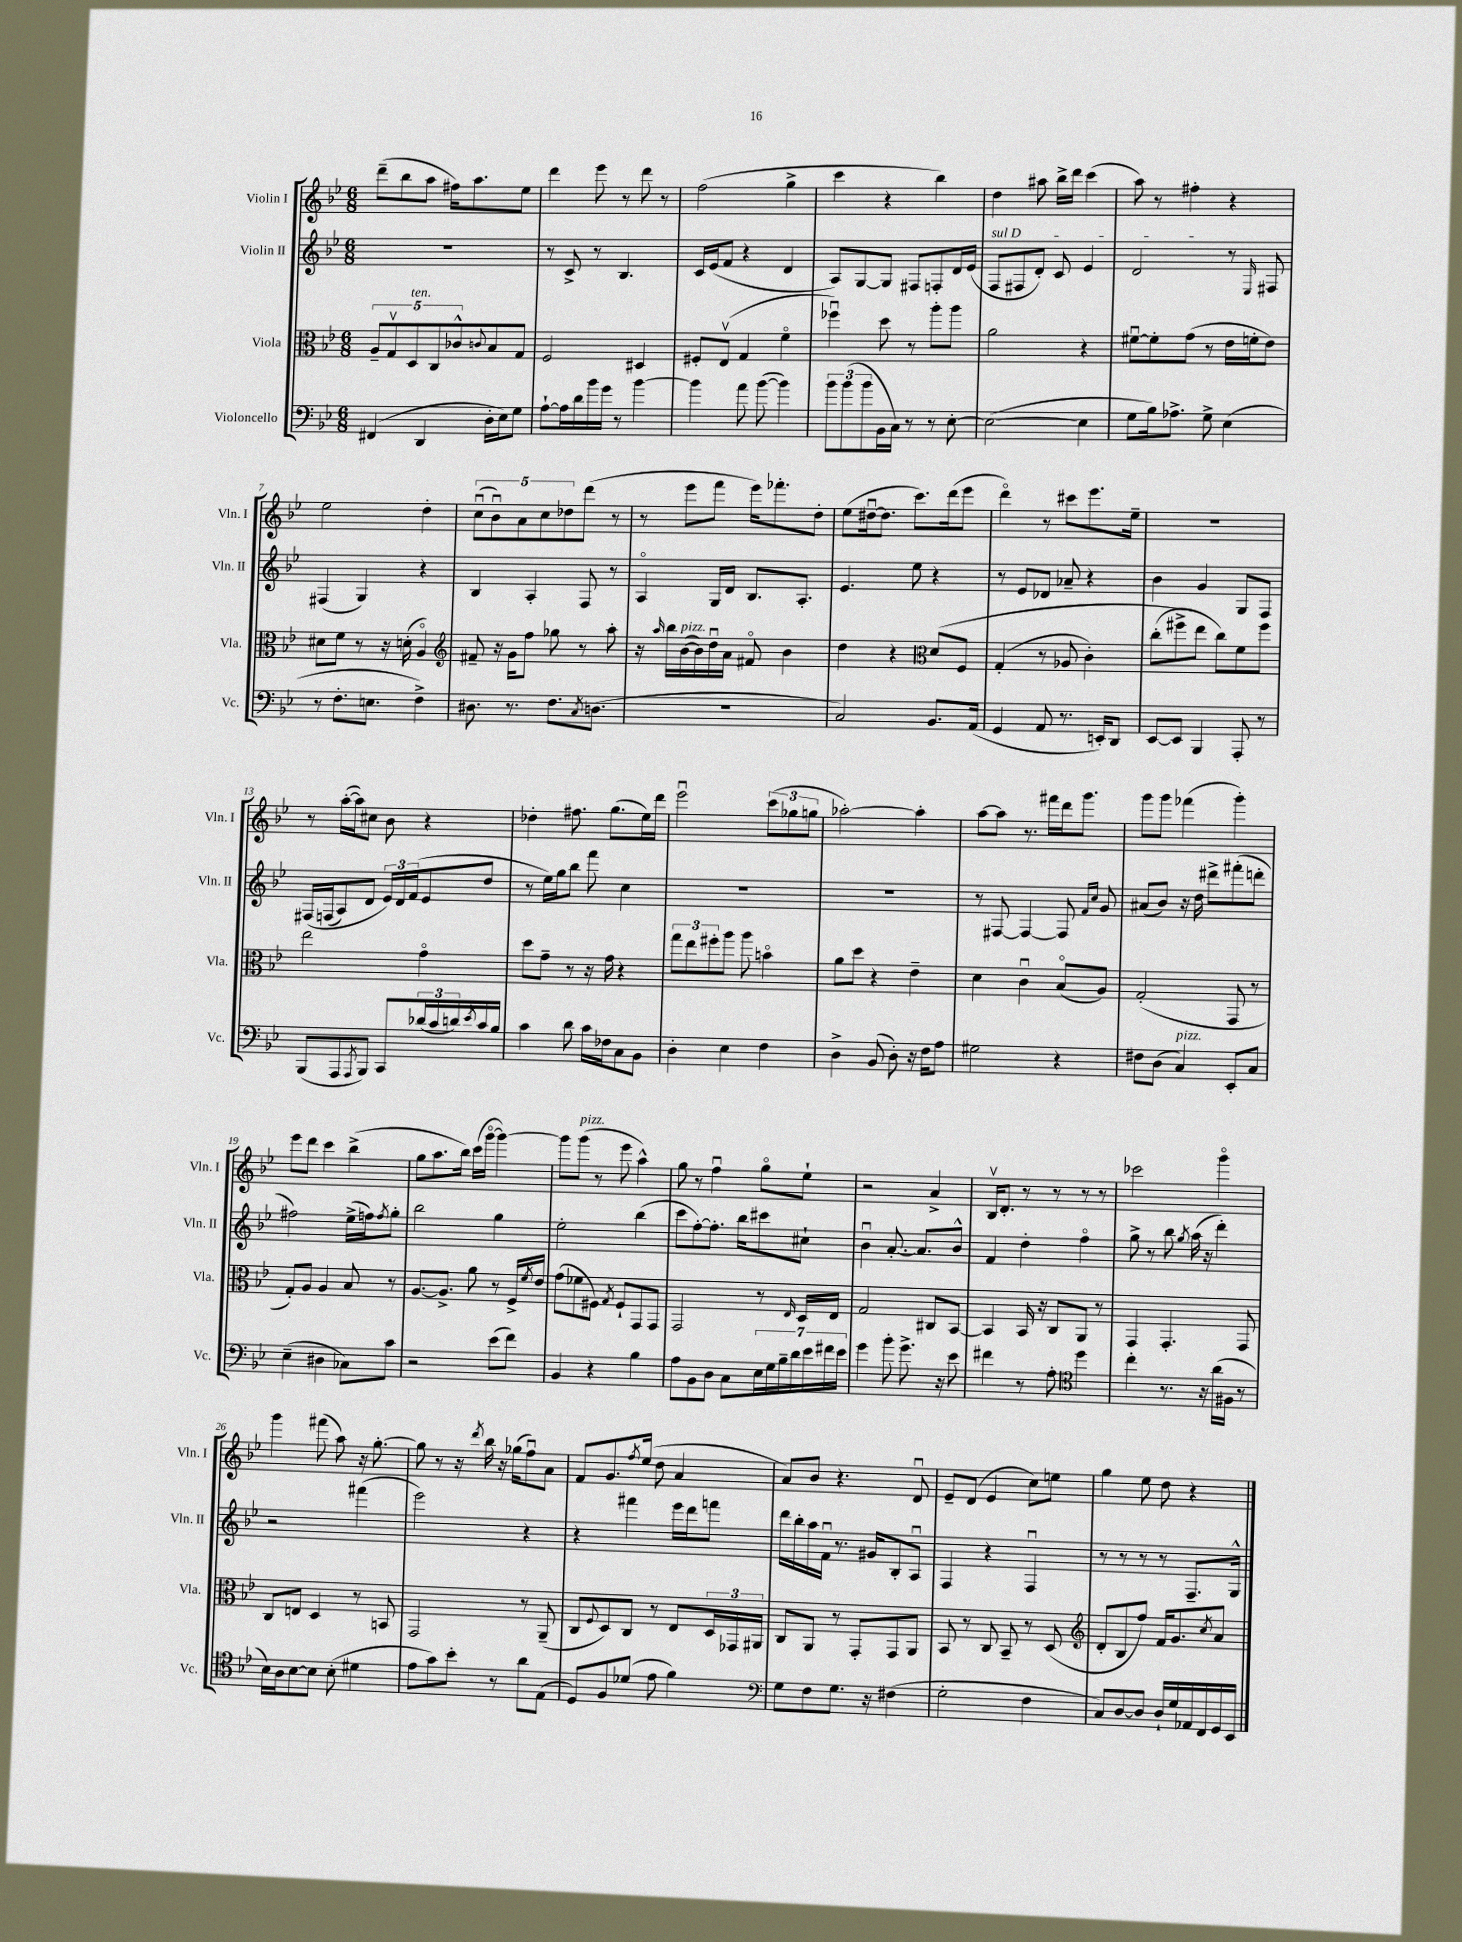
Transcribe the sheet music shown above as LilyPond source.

<<
\new StaffGroup <<
\new Staff = "s0" \with { instrumentName = "Violin I" shortInstrumentName = "Vln. I" } {
    \clef treble \key bes \major \numericTimeSignature \time 6/8
    d'''8--( bes''8 a''8 fis''16) a''8. ees''8 |
    d'''4 ees'''8 r8 d'''8 r8 |
    f''2( g''4-> |
    c'''4 r4 bes''4) |
    d''4 ais''8 bes''16-> d'''16 c'''4( |
    a''8) r8 fis''4-. r4 |
    ees''2 d''4-. |
    \tuplet 5/4 { c''8\downbow( bes'8\downbow) a'8 c''8 des''8 } d'''8( r8 |
    r8 ees'''8 f'''8 ees'''16) fes'''8.-. d''8-. |
    ees''8( dis''16~\downbow dis''8. c'''8.) d'''16( ees'''8 |
    d'''4\flageolet) r8 cis'''8 ees'''8. ees''16-- |
    R2. |
    r8 a''16~-.( a''16) cis''8 bes'8 r4 |
    des''4-. fis''8. g''8.( ees''16) d'''16 |
    ees'''2\downbow \tuplet 3/2 { c'''8( ges''8 g''8 } |
    aes''2~-.) aes''4-. |
    a''8~ a''8 r8. fis'''16 d'''16 g'''8. |
    g'''8 g'''8 fes'''4( g'''4-.) |
    ees'''8 d'''8 c'''4 bes''4->( |
    g''8 a''8. bes''16) c'''16( g'''16~\flageolet g'''4~) |
    g'''8 g'''8^\markup { \italic "pizz." }( r8 ees'''8 a''4-^) |
    g''8 r8 f''4\downbow g''8\flageolet ees''8-! |
    r2 a'4-> |
    bes16\upbow d'8.-. r8 r8 r8 r8 |
    ces'''2 g'''4\flageolet |
    g'''4 fis'''8( a''8) r16 g''8.~-. |
    g''8 r8 r16 \acciaccatura { d'''8 } bes''16 r16 ges''16( f''8\downbow) a'8 |
    f'8 g'8. \acciaccatura { f''8 } ees''16( d''8 a'4 |
    a'8) bes'8 r4. d'8\downbow |
    ees'8-- d'8( ees'4 c''8) e''8 |
    g''4 ees''8 d''8 r4 \bar "|." |
}
\new Staff = "s1" \with { instrumentName = "Violin II" shortInstrumentName = "Vln. II" } {
    \clef treble \key bes \major \numericTimeSignature \time 6/8
    R2. |
    r8 c'8-> r8 bes4. |
    c'16 ees'16( f'8 r4 d'4 |
    a8) g8~ g8 fis8 f8-. d'16 ees'16( |
    \once \override TextSpanner.bound-details.left.text = \markup { \italic "sul D" } f8\startTextSpan fis8 d'8-.) c'8 ees'4 |
    d'2\stopTextSpan r8 \grace { ees16 } fis8 |
    fis4( g4) r4 |
    bes4 a4-. f8 r8 |
    a4\flageolet g16 d'16 bes8. a8.-. |
    ees'4. ees''8 r4 |
    r8 ees'8 des'8 aes'8-- r4 |
    bes'4 g'4 g8 f8 |
    fis16\( f16( a8) d'8 \tuplet 3/2 { ees'16\) d'16 f'16( } ees'8 d''8 |
    r8 ees''16) g''16 bes''8 f'''8 c''4 |
    R2. |
    R2. |
    r8 fis8~ fis4~ fis8 \grace { f'16 c''16 } g'8 |
    ais'8( bes'8) r16 d''16 dis'''8-> fis'''8-.( d'''8-. |
    fis''2) ees''16->( f''16) \acciaccatura { f''8 } g''8-. |
    bes''2 g''4 |
    ees''2-. bes''4( |
    c'''8 f''8~-.) f''8.-. bes''16 cis'''8 cis''8-! |
    bes'4\downbow a'8.~-. a'8. bes'8-^ |
    f'4 d''4-. f''4\flageolet |
    g''8-> r8 bes''8 \acciaccatura { g''8 } a''16( r16 d'''4-.) |
    r2 fis'''4( |
    ees'''2) r4 |
    r4 fis'''4 ees'''16 d'''16 f'''8 |
    d'''16 bes''16-. a''16 f'16\downbow r8. gis'16 bes8-. a8\downbow |
    f4 r4 f4\downbow |
    r8 r8 r8 r8 f8.-- g16-^ \bar "|." |
}
\new Staff = "s2" \with { instrumentName = "Viola" shortInstrumentName = "Vla." } {
    \clef alto \key bes \major \numericTimeSignature \time 6/8
    \tuplet 5/4 { a8-- g8\upbow d8^\markup { \italic "ten." } c8 ces'8-^ } \appoggiatura { c'8 } bes8 g8 |
    f2 dis4 |
    fis8-. ees8\upbow( g4 f'4\flageolet |
    fes''4\downbow) d''8 r8 a''8-. a''8 |
    a'2 r4 |
    fis'8~\downbow fis'8-. g'8( r8 ees'16 f'16-. ees'8) |
    dis'8 f'8 r8 r16 d'16-.( a4\flageolet) |
    \clef treble fis'8-- r16 g'16 f''8 ges''8 r8 a''8-. |
    r16 \grace { a''16 } bes''16 bes'16~^\markup { \italic "pizz." }( bes'16) d''16\downbow a'16 fis'8\flageolet bes'4 |
    d''4 r4 \clef alto d'8\( f8 |
    g4-.( r8 aes8 c'4-.) |
    c''8-.( fis''8-> ees''8\) c''8) f'8 fis''8 |
    ees''2 g'4\flageolet |
    d''8 g'8-- r8 r16 g'16 r4 |
    \tuplet 3/2 { g''8 ees''8 fis''8-. } a''8 a''8 b'4\flageolet |
    a'8 d''8 r4 ees'4-- |
    d'4 c'4\downbow bes8\flageolet( a8) |
    g2-.( g,8 r8 |
    g8-.) a8 a4 bes8 r8 |
    a8.~ a8.-> a'8 r8 f16-> \acciaccatura { f'8 } ees'16 |
    g'8( fes'8 fis8) \acciaccatura { g8 } fis8-! g,8 g,8 |
    g,2 r8 \grace { ees16 } d16 ees16 |
    g2 cis8 bes,8~ |
    bes,4 bes,16 r16 c8 a,8 r8 |
    g,4 g,4.-. g,8 |
    c8 e8 d4 r8 b,8 |
    g,2 r8 a,8--( |
    c8 \appoggiatura { f8 } d8) c8 r8 ees8 \tuplet 3/2 { d16 ges,16 ais,16 } |
    c8 a,8 r8 g,8-. g,8 a,8 |
    bes,8 r8 c8 bes,8-- r8 d8( |
    \clef treble d'8-. bes8 f''8) f'16 g'8. \acciaccatura { c''8 } a'8 \bar "|." |
}
\new Staff = "s3" \with { instrumentName = "Violoncello" shortInstrumentName = "Vc." } {
    \clef bass \key bes \major \numericTimeSignature \time 6/8
    fis,4( d,4 d16-. ees16) g8 |
    a8~-! a16 d'16 bes'16 g'16 r8 bes'4~ |
    bes'4 a'8 bes'8~( bes'4) |
    \tuplet 3/2 { bes'8 bes'8( bes'8 } bes,16 c16) r8 r8 ees8~-. |
    ees2~( ees4 |
    g8 bes16) aes8.-> g8-> ees4( |
    r8 f8.-. e8. f4->) |
    dis8. r8. f8. \acciaccatura { c8 } d8.( |
    R2. |
    c2) bes,8. a,16( |
    g,4 a,8 r8. e,16-.) d,8 |
    ees,8~ ees,8 bes,,4 a,,8-. r8 |
    bes,,8( a,,8 \acciaccatura { a,,8 } bes,,8) c,8 \tuplet 3/2 { des'16( c'16 d'16) } \acciaccatura { ees'8 } c'16 bes16 |
    c'4 d'8 c'16 fes16 c8 bes,8 |
    d4-. ees4 f4 |
    d4-> bes,8( d8-.) r16 f16 a8 |
    gis2 r4 |
    fis8 d8( c4^\markup { \italic "pizz." }) ees,8-. c8 |
    ees4--( dis4 ces8) c'8 |
    r2 ees'8( f'8) |
    bes,4 r4 bes4 |
    a8 bes,8 d8 c8 \tuplet 7/4 { ees16 g16 bes16-- d'16 ees'16 fis'16 ees'16 } |
    g'4 bes'8-. g'8.-> r16 ees'8 |
    fis'4 r8 a8-. \clef tenor d''4 |
    c''4-. r8. r16 a'16( fis16 r8 |
    bes16) a16 bes8~ bes8 bes8-.( dis'4 |
    ees'8 g'8) bes'8-. r8 a'8 ees8( |
    d8) f8 des'8( ees'8 f'4) |
    \clef bass g8 f8 g8. r16 fis4( |
    g2-. f4 |
    c8) d8~ d8 d16-! g16 aes,16 f,16 g,16 ees,16 \bar "|." |
}
>>
>>
